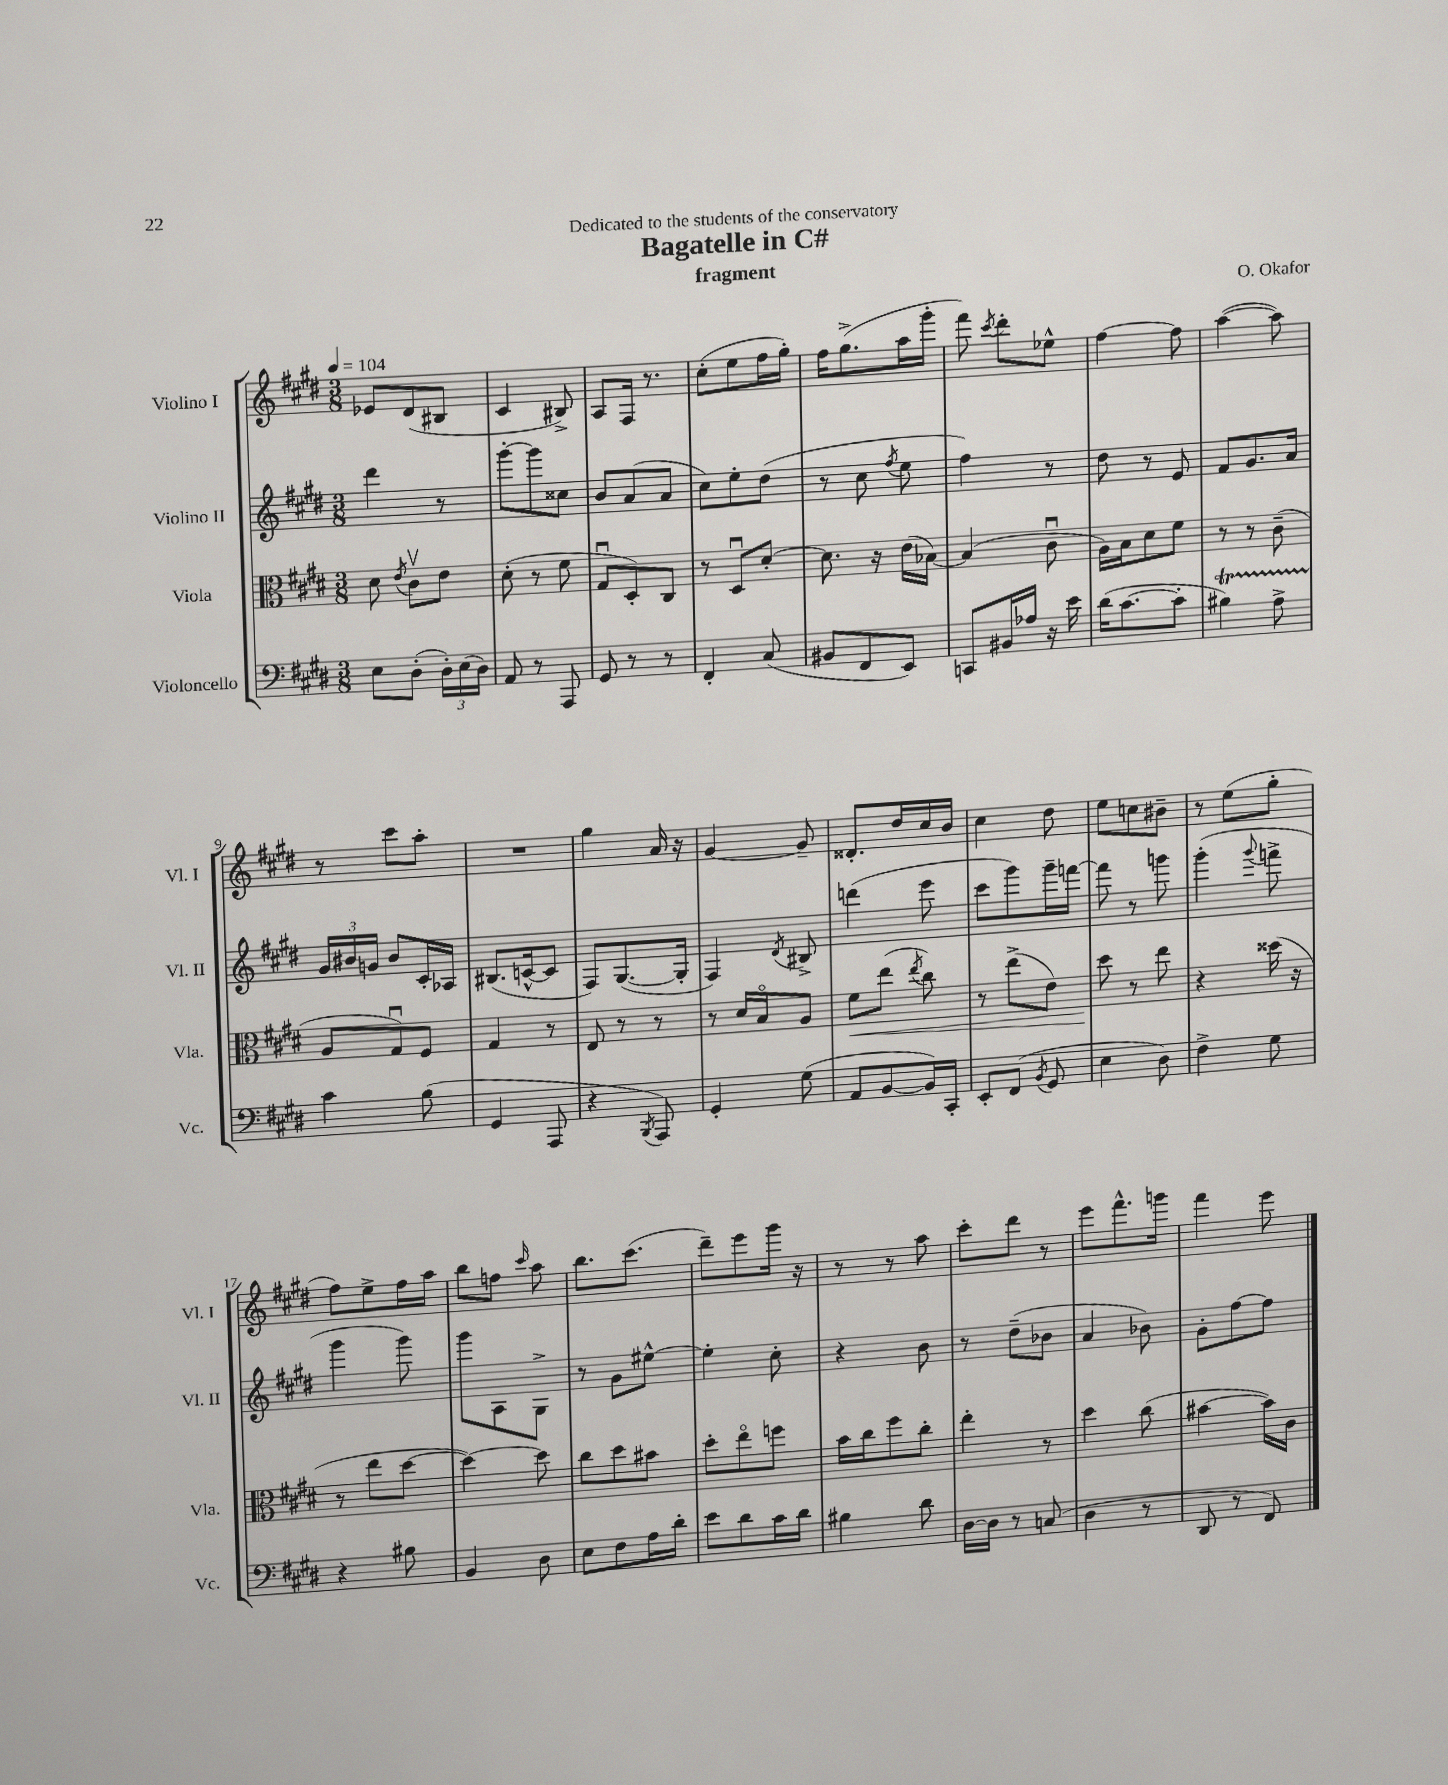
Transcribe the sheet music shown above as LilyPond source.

\header { title = "Bagatelle in C#" composer = "O. Okafor" subtitle = "fragment" dedication = "Dedicated to the students of the conservatory" }
<<
\new StaffGroup <<
\new Staff = "s0" \with { instrumentName = "Violino I" shortInstrumentName = "Vl. I" } {
    \clef treble \key e \major \numericTimeSignature \time 3/8 \tempo 4 = 104
    \autoBeamOff ees'8[ dis'8( bis8] |
    cis'4 bis8->) |
    a8[ fis16] r8. |
    cis''8[-.( e''8 fis''16 gis''16]-.) |
    fis''16[ gis''8.->( a''16 gis'''16]-. |
    fis'''8) \acciaccatura { cis'''8 } dis'''8[-. ees''8]-^ |
    fis''4~ fis''8 |
    a''4~( a''8) |
    r8 cis'''8[ a''8]-. |
    R4. |
    gis''4 a'16 r16 |
    gis'4~ gis'8-- |
    disis'8.[-. dis''16 cis''16 b'16] |
    cis''4 dis''8 |
    e''8[ c''8 bis'8]-- |
    r8 e''8[( gis''8]-. |
    fis''8[) e''8-> fis''16 a''16] |
    b''8[ f''8] \grace { cis'''16 } a''8 |
    b''8.[ cis'''8.]( |
    dis'''8[--) e'''8 gis'''16] r16 |
    r8 r8 a''8 |
    cis'''8[-. dis'''8] r8 |
    e'''8[ fis'''8.-^ g'''16] |
    fis'''4 e'''8 \bar "|." |
}
\new Staff = "s1" \with { instrumentName = "Violino II" shortInstrumentName = "Vl. II" } {
    \clef treble \key e \major \numericTimeSignature \time 3/8
    \autoBeamOff dis'''4 r8 |
    gis'''8[~-. gis'''8 cisis''8] |
    b'8[ a'8( a'8] |
    cis''8[) e''8-. dis''8]( |
    r8 cis''8 \acciaccatura { fis''8 } e''8 |
    fis''4) r8 |
    dis''8 r8 e'8 |
    fis'8[ gis'8. a'16] |
    \tuplet 3/2 { gis'16[ bis'16 g'16] } bis'8[ cis'16-. aes16] |
    bis8.[( c'16~-^ c'8] |
    fis8[) gis8.~( gis16]-. |
    fis4) \acciaccatura { dis'8 } bis8-> |
    d'''4( e'''8 |
    cis'''8[ gis'''8) gis'''16-- f'''16]~ |
    f'''8 r8 g'''8 |
    gis'''4-.( \appoggiatura { gis'''8 } f'''8-> |
    gis'''4 gis'''8) |
    gis'''8[ a8 gis8]-> |
    r8 gis'8[ eis''8]~-^ |
    eis''4-. cis''8-. |
    r4 b'8 |
    r8 dis''8[--( bes'8] |
    a'4 bes'8) |
    gis'8[-. fis''8~ fis''8] \bar "|." |
}
\new Staff = "s2" \with { instrumentName = "Viola" shortInstrumentName = "Vla." } {
    \clef alto \key e \major \numericTimeSignature \time 3/8
    \autoBeamOff dis'8 \acciaccatura { e'8 } cis'8[\upbow e'8] |
    dis'8-.( r8 fis'8 |
    gis8[\downbow dis8-.) cis8] |
    r8 dis8[\downbow dis'8]~-. |
    dis'8. r16 e'16[( bes16]~) |
    bes4( cis'8\downbow |
    a16[) b16 dis'8 fis'8] |
    r8 r8 cis'8--( |
    a8[ gis8\downbow) fis8] |
    gis4 r8 |
    e8 r8 r8 |
    r8 dis'16[ b16\flageolet a8] |
    fis'8[\< e''8]( \acciaccatura { e''8 } cis''8) |
    r8 e''8[->( e'8]) |
    dis''8\! r8 e''8 |
    r4 disis''16( r16 |
    r8 e''8[ dis''8]~ |
    dis''4~) dis''8 |
    cis''8[ dis''8 bis'8] |
    dis''8[-. e''8\flageolet f''8] |
    b'16[ cis''16 fis''8 cis''8]-. |
    e''4-. r8 |
    dis''4 cis''8( |
    bis'4~ bis'16[) cis'16] \bar "|." |
}
\new Staff = "s3" \with { instrumentName = "Violoncello" shortInstrumentName = "Vc." } {
    \clef bass \key e \major \numericTimeSignature \time 3/8
    \autoBeamOff e8[ dis8]-.( \tuplet 3/2 { dis16[-.) e16( dis16]) } |
    a,8 r8 a,,8 |
    gis,8 r8 r8 |
    fis,4-. cis8( |
    bis,8[ fis,8 e,8]) |
    c,8[ bis,16 aes16] r16 e'16 |
    dis'16[( cis'8.~ cis'8]-. |
    bis4\startTrillSpan) a8-> |
    cis'4\stopTrillSpan b8( |
    gis,4 a,,8 |
    r4 \acciaccatura { b,,8 } a,,8) |
    gis,4-. gis8( |
    a,8[ b,8~ b,16) cis,16]-. |
    e,8[-. fis,8]( \acciaccatura { b,8 } gis,8 |
    e4 dis8) |
    fis4-> gis8 |
    r4 bis8 |
    b,4 dis8 |
    e8[ fis8 a16 dis'16]-. |
    e'8[ dis'8 cis'16 dis'16] |
    bis4 dis'8 |
    dis16[~ dis16] r8 c8( |
    dis4 r8 |
    dis,8 r8 fis,8) \bar "|." |
}
>>
>>
